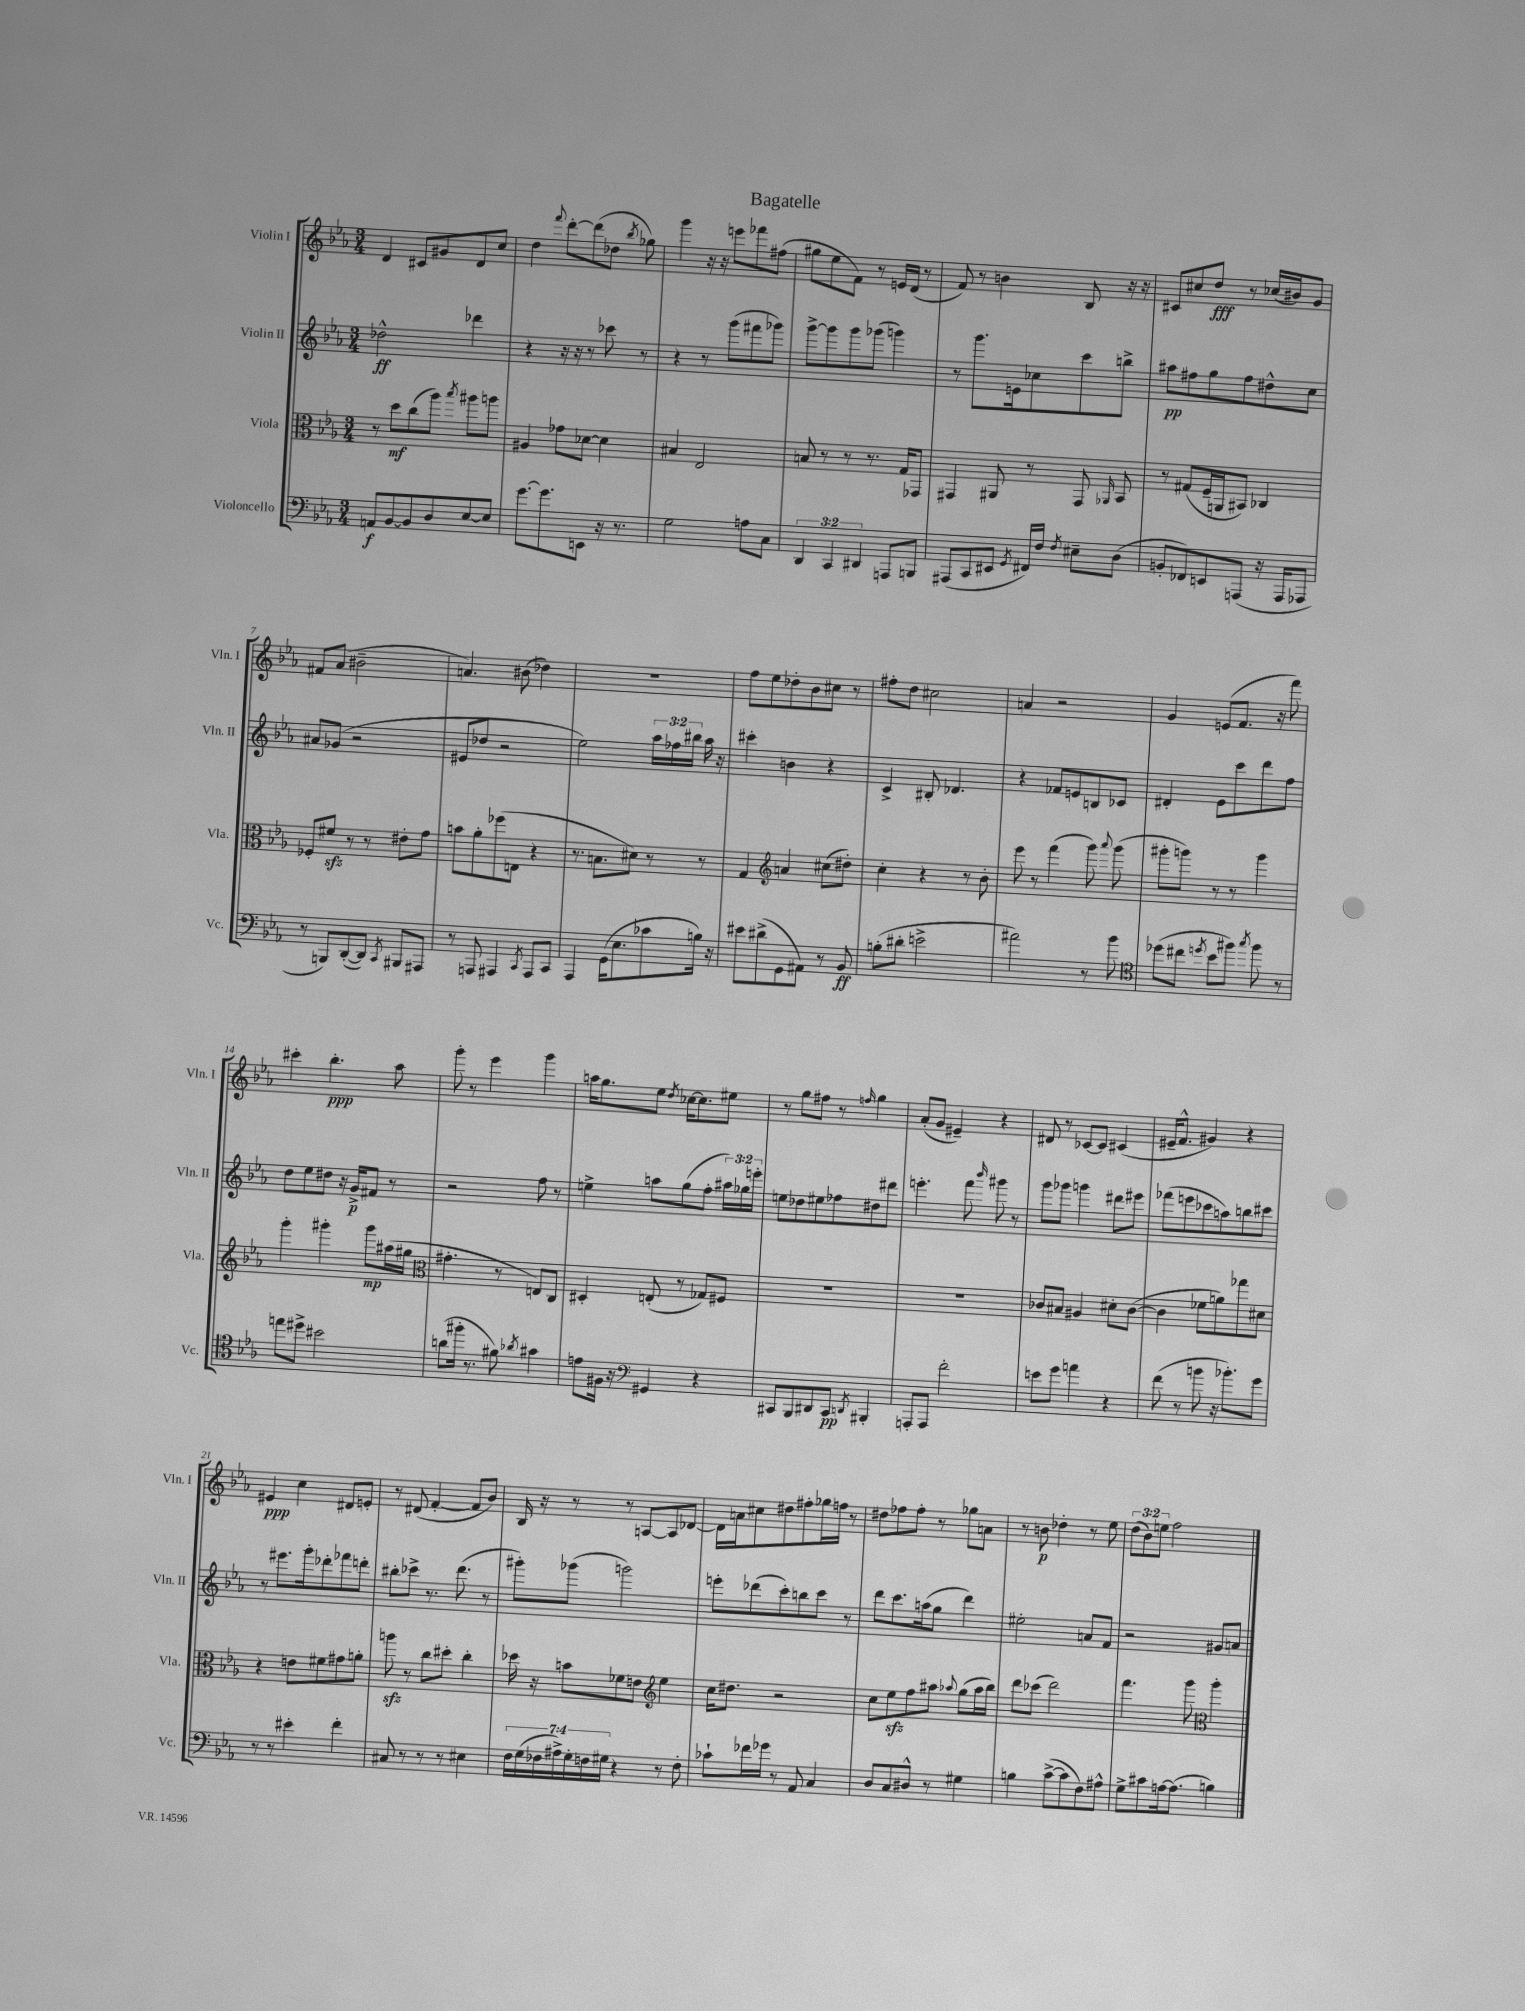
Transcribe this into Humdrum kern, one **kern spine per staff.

**kern	**kern	**kern	**kern
*staff4	*staff3	*staff2	*staff1
*clefF4	*clefC3	*clefG2	*clefG2
*k[b-e-a-]	*k[b-e-a-]	*k[b-e-a-]	*k[b-e-a-]
*M3/4	*M3/4	*M3/4	*M3/4
8AA/L	8r	2dd-^^\	4d/
[8BB-/	8dd\L	.	.
8BB-/]	(8cc\	.	8c#/L
8D/	8aa-\J)	.	8g#/
.	8qbb-/	.	.
[8E-/	8aa#\L	4ddd-\	8d/
8E-/]J	8aa\J	.	8cc/J
=	=	=	=
[8.g\L	4A#/	4r	4dd\
8.g\]	.	.	.
.	.	.	8qqfff/
.	8g-\L	16r	[8ddd'\L
.	.	16r	.
8EE\J	[8d-\J	8r	(8ddd\]
16r	4d-\]	8ccc-\	8dd-\J
8.r	.	.	.
.	.	.	8qbb-/
.	.	8r	8gg-\)
=	=	=	=
2G\	4B#/	4r	4ggg\
.	2E-/	8r	16r
.	.	.	16r
.	.	(8ggg\L	8eee\L
8A\L	.	8fff#\	8fff-\
8C\J	.	8ggg-\J)	(8ff#\J
=	=	=	=
6DD/	8B/	[8ggg^\L	8gg#\L
.	8r	8ggg\]	8ee-\
6CC/	.	.	.
.	8r	8ggg\	8f\J)
6DD#/	.	.	.
.	8.r	(8ggg-\J	8r
8AAA/L	.	4ggg\)	16e/LL
.	16G/LK	.	(16d/JJ
8BBB/J	8GG-/J	.	8r
=	=	=	=
(8AAA#/L	4GG#/	8r	8f/)
8CC/	.	8.ggg\L	8r
8EE#/J	8AA#/	.	4b\
.	.	16e\k	.
8qGG/	.	.	.
16FF#/LL)	8r	8cc-\	.
16F/JJ	.	.	.
8qF/	.	.	.
8E#~\L	8GG#/	8ccc\	8B-/
.	16qqAA-/	.	.
(8D\J	8BB-/	8bb^\J	16r
.	.	.	16r
=	=	=	=
8BB'/L	8r	8aa#\L	8c#/L
8FF-/)	(8G#/L	8ff#\	8cc#/
8EE/	16F~/L	8gg\	8dd/J
.	16AA/J	.	.
(8AAA/J	8BB#/J)	8ff#\	8r
16r	4C-/	8dd#^^\	(16cc-/LL
16AAA/LK	.	.	16b#/J)
8AAA-/J	.	8cc\J	8g/J
=	=	=	=
8r	8F-'/L	8a#/L	8f#/L
8BBB/L)	8f#/J	(8g-/J	(8a-/J
([8DD'/	8r	2r	2b#~\
8DD/]J)	8r	.	.
8qCC/	.	.	.
8BBB#/L	8e#'\L	.	.
8AAA#/J	8g\J	.	.
=	=	=	=
8r	8b\L	8e#/L	4.a/)
8AAA/	8a-'\	8dd-/J	.
4AAA#/	(8ff-\	2r	.
.	8E\J	.	(8b#\
8qCC/	.	.	.
8AAA#/L	4r	.	4dd-\)
8CC/J	.	.	.
=	=	=	=
4AAA-/	8.r	2ee-\)	2.r
.	8.B\L	.	.
(16GG\LK	.	.	.
8.E-\	.	.	.
.	8d#\J)	.	.
8c-\	8r	24aa-\LL	.
.	.	24ff-\	.
.	.	24bb#\JJ	.
16B\Jk)	8r	16aa-\	.
16r	.	16r	.
=	=	=	=
8e#\L	4G/	4ccc#'\	8ff\L
(8d#^\	.	.	8ee-\
*	*clefG2	*	*
8GG\	4a/	4b\	8dd-'\
8AA#\J)	.	.	8b-\
8r	(8cc#\L	4r	8cc#\J
8BB-/	8dd#'\J)	.	8r
=	=	=	=
(8B'\L	4cc'\	4c^/	8ff#'\L
8d#'\J	.	.	8dd\J
2e^\	4r	8B#'/	2cc#\
.	.	4.d-/	.
.	8r	.	.
.	8b-'\	.	.
=	=	=	=
2a#\)	8eee-\	4r	4a/
.	8r	.	.
.	(4fff\	8f-/L	2r
.	.	8e/	.
8r	8ggg\)	8B/	.
.	8qqaaa-/	.	.
8b-\	(8ggg\	8c-/J	.
=	=	=	=
*clefC4	*	*	*
(8dd-\L	8ggg#'\L	4d#'/	4g/
8cc#\J	8ggg\J)	.	.
8qdd/	.	.	.
8b-\L	8r	8e-\L	(8e/L
8ff#\J)	8r	8ccc\	8.f/J
8qgg/	.	.	.
8ff#\	4ggg\	8ddd\	.
.	.	.	16r
8r	.	8ff\J	8fff\)
=	=	=	=
8ee\L	4ggg'\	8dd\L	4ccc#'\
8dd#^\J	.	8ee-\	.
2b#\	4ggg#'\	8dd#\J	4.bb-'\
.	.	16r	.
.	.	16g^/LK	.
.	8ggg#\L	8f#/J	.
.	(16aa#\L	8r	8aa-\
.	16gg#\JJ	.	.
=	=	=	=
*	*clefC3	*	*
(8a\L	4.g#'\	2r	8ggg'\
16ff#'\Jk	.	.	8r
8.r	.	.	.
.	.	.	4eee-\
8f#\)	8r	.	.
8qa-/	.	.	.
4g#\	8E/L)	8ff\	4ggg\
.	8C/J	8r	.
=	=	=	=
8e\L	4D#'/	4ee^\	16aa\LK
.	.	.	8.gg\
16F#\Jk	.	.	.
16r	.	.	.
*clefF4	*	*	*
4GG#/	(8E'/	8aa\L	8ee-\J
.	.	.	8qdd/
.	8r	(8gg\	[16cc-\LK
.	.	.	8.cc-\]
4r	8G-/L)	8ff'\J	.
.	8F#/J	24aa#\LL)	8ee#\J
.	.	24gg-\	.
.	.	24eee'\JJ	.
=	=	=	=
8CC#/L	2.r	8ee\L	8r
8BBB-/	.	8dd-\	8gg\L
8DD#/	.	8ee#\	8ff#\J
8CC#/J	.	8ff-\	8r
8qDD/	.	.	16qqff/
4BBB#'/	.	8dd#\	4gg\
.	.	8ddd#\J	.
=	=	=	=
8AAA'/L	2.r	4.eee'\	(8a-'/L
8AAA/J	.	.	8g/J
2f'\	.	.	4e#~/)
.	.	8fff\	.
.	.	16qqbbb-/	.
.	.	8ggg#\	4r
.	.	8r	.
=	=	=	=
8e\L	8c-/L	8ggg\L	8d#/
8g\J	8B#/J	8ggg-\J	8r
4a\	4A#/	4ggg\	[8c-/L
.	.	.	8c-/]J
4r	8d#'\L	8ddd#\L	(4c#/
.	([8c-\J	8eee#\J	.
=	=	=	=
(8f\	4c-\]	(8fff-\L	16e#~/LK
.	.	.	8.f^^/J
8r	.	8eee\	.
8b\	8f-\L	8ccc-\	4g#/)
16r	8a\)	8aa\)	.
8.b-'\L)	.	.	.
.	8gg-\	8bb\	4r
8g\J	8d#\J	8ccc#\J	.
=	=	=	=
8r	4r	8r	4e#/
8r	.	8.eee#\L	.
4e#'\	8e\L	.	4cc\
.	.	16ggg'\k	.
.	8f#\	8ddd-'\	.
4f'\	8g#\	8fff-\	8d#/L
.	8a'\J	8ddd'\J	8e'/J
=	=	=	=
8C#/	8aa\	8bb#'\L	8r
8r	8r	8ccc-^\J	(8d#/
8r	8cc\L	8.r	[4f'/
8r	8dd#'\J	.	.
.	.	(8.ddd\	.
4E#\	4cc'\	.	8f/]L
.	.	8r	8b-/J)
=	=	=	=
28F\LL	16dd-\	8ggg#'\L)	16B-/
(28G\	.	.	.
.	16r	.	16r
28F-\	.	.	.
28A#^\)	.	.	.
.	8b\L	(8ggg-\J	8r
28G'\	.	.	.
28F\	.	.	.
28G#\JJ	.	.	.
4r	8f-\	2ggg\)	8r
.	8e\J	.	[8A/L
*	*clefG2	*	*
8r	4ee-\	.	8A/]
8F'\	.	.	[8d-/J
=	=	=	=
8c-`\L	16cc\LK	8eee'\L	16d-\]LL
.	8.dd#\J	.	16a\J
16f-\L	.	(8ddd-\	8cc#\
16g-\JJ	.	.	.
8r	2r	8ccc'\)	8dd#\
8AA-/	.	8bb\	8ff#'\
4C/	.	8ccc\J	16gg-\L
.	.	.	16ff\JJ
.	.	8r	8r
=	=	=	=
8D/L	8cc\L	8ddd\L	8dd#\L
8C/	8ee-\	8.ccc\	8ff-\
8D#^^/J	8ff\	.	8ff-'\J
.	.	(16aa\k	.
8r	8aa#\J	8gg\J	8r
.	8qqaa-/	.	.
4G#\	(8gg\L	4ddd\)	8gg-\L
.	16aa-\L	.	8a\J
.	16bb-\JJ)	.	.
=	=	=	=
4B\	8ddd\L	2ee#'\	8r
.	(8ccc-\J	.	8b\
([8c^\L	2ddd\)	.	4dd-'\
8c\]	.	.	.
8F\)	.	8a/L	8r
8A#^^\J	.	8f/J	8ee-\
=	=	=	=
8G^\L	4.fff\	2r	(12dd\L
.	.	.	12b-\)
8c#\	.	.	.
.	.	.	12ee\J
[16A\k	.	.	2ff\
(8.A\]J	.	.	.
.	8ggg\	.	.
*	*clefC3	*	*
4B\)	4aa-'\	8g#/L	.
.	.	8a/J	.
==	==	==	==
*-	*-	*-	*-
